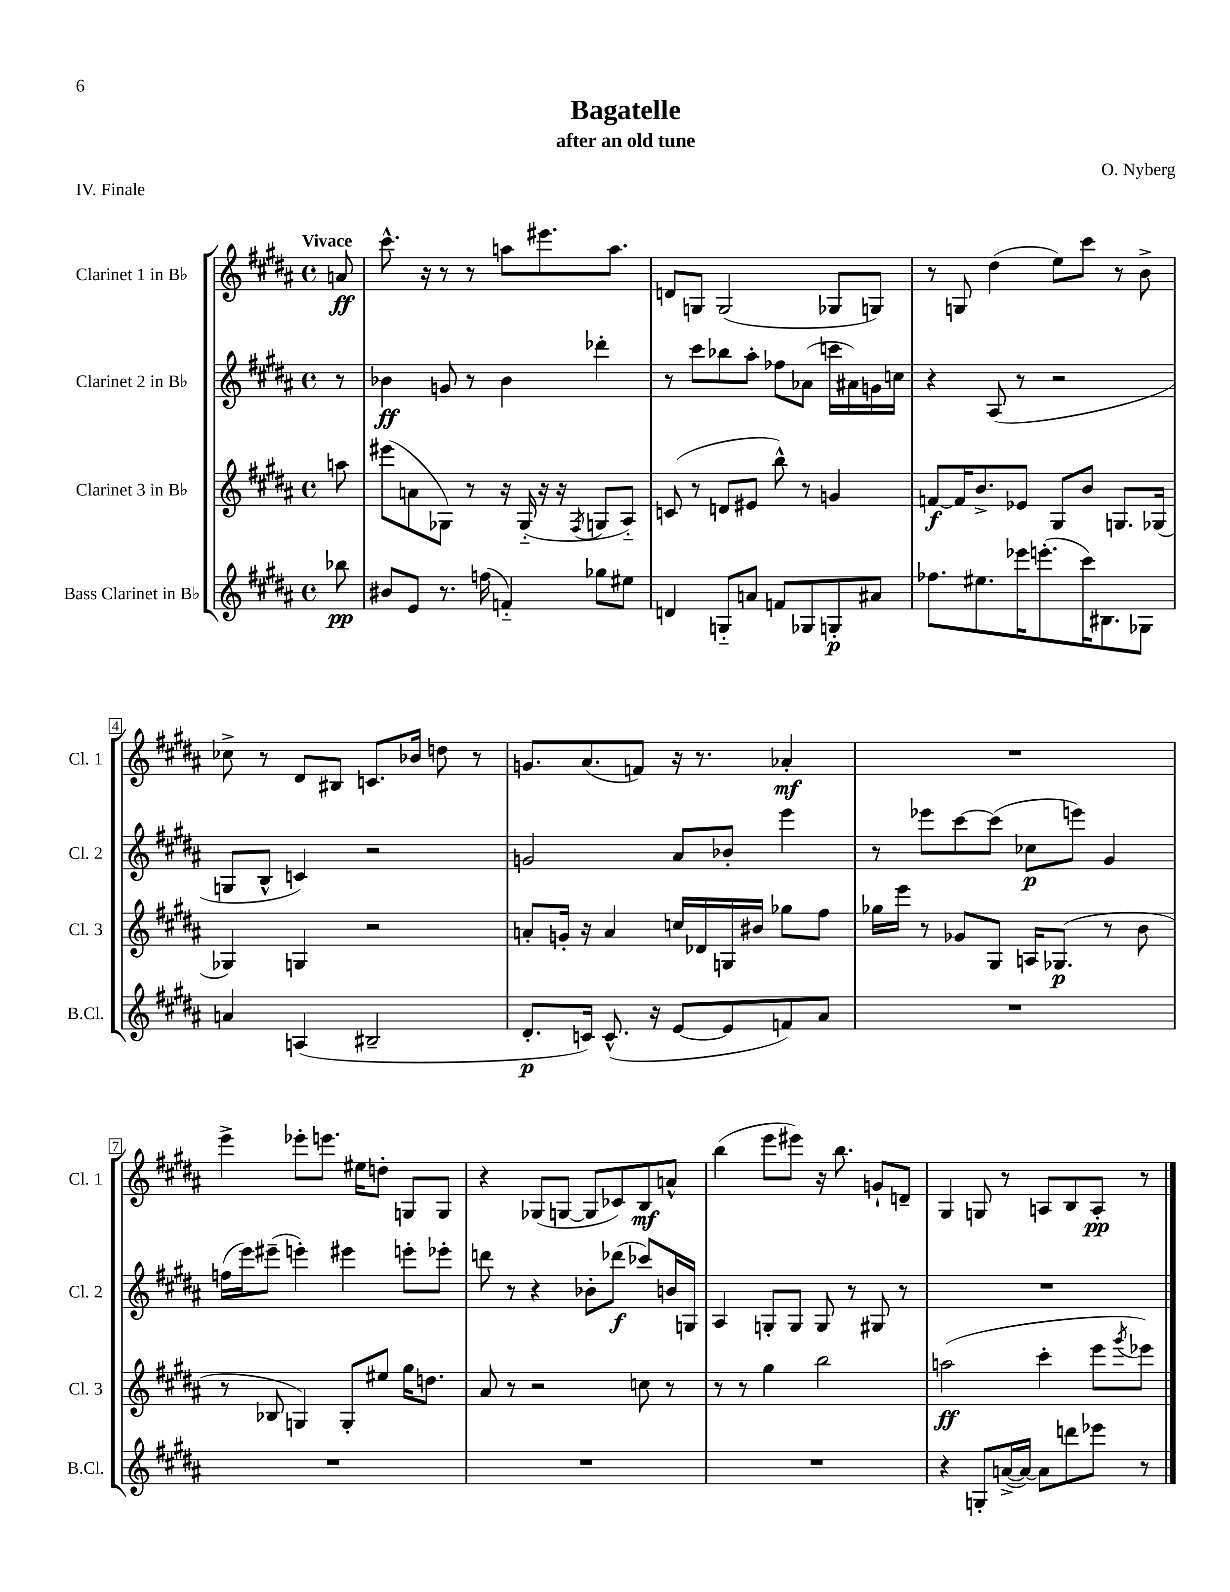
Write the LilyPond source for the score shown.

\header { title = "Bagatelle" composer = "O. Nyberg" subtitle = "after an old tune" piece = "IV. Finale" }
<<
\new StaffGroup <<
\new Staff = "s0" \with { instrumentName = "Clarinet 1 in Bb" shortInstrumentName = "Cl. 1" } {
    \clef treble \key b \major \defaultTimeSignature \time 4/4 \partial 8 \tempo "Vivace"
    a'8\ff |
    cis'''8.-^ r16 r8 r8 a''8 eis'''8. a''8. |
    d'8 g8 g2( ges8 g8) |
    r8 g8 dis''4( e''8) cis'''8 r8 b'8-> |
    ces''8-> r8 dis'8 bis8 c'8. bes'16 d''8 r8 |
    g'8. ais'8.( f'8) r16 r8. aes'4-.\mf |
    R1 |
    e'''4-> ees'''8-. e'''8. eis''16 d''8-. g8 g8 |
    r4 ges8( g8~ g8 ces'8) b8\mf a'8-^ |
    b''4( e'''8 eis'''8) r16 b''8. g'8-! d'8-- |
    gis4 g8 r8 a8 b8 a8-.\pp r8 \bar "|." |
}
\new Staff = "s1" \with { instrumentName = "Clarinet 2 in Bb" shortInstrumentName = "Cl. 2" } {
    \clef treble \key b \major \defaultTimeSignature \time 4/4 \partial 8
    r8 |
    bes'4\ff g'8 r8 bes'4 des'''4-. |
    r8 cis'''8 bes''8 ais''8-. fes''8 aes'8( c'''16 ais'16) g'16 c''16 |
    r4 ais8( r8 r2 |
    g8 b8-^ c'4) r2 |
    g'2 ais'8 bes'8-. e'''4 |
    r8 ees'''8 cis'''8~ cis'''8( ces''8\p e'''8) gis'4 |
    f''16( e'''16) eis'''8--( e'''4-.) eis'''4 e'''8-. ees'''8-. |
    d'''8 r8 r4 bes'8-. des'''8\f( ces'''8) b'16 g16 |
    ais4 g8-. g8 g8 r8 gis8 r8 |
    R1 \bar "|." |
}
\new Staff = "s2" \with { instrumentName = "Clarinet 3 in Bb" shortInstrumentName = "Cl. 3" } {
    \clef treble \key b \major \defaultTimeSignature \time 4/4 \partial 8
    a''8 |
    eis'''8( a'8 ges8) r8 r16 ges16-_( r16 r16 \acciaccatura { fis8 } g8 ais8-_) |
    c'8( r8 d'8 eis'8 b''8-^) r8 g'4 |
    f'8~\f f'16 b'8.-> ees'8 gis8 b'8 g8. ges16( |
    ges4) g4 r2 |
    a'8-. g'16-. r16 a'4 c''16 des'16 g16 bis'16 ges''8 fis''8 |
    ges''16 e'''16 r8 ges'8 gis8 a16 ges8.\p( r8 b'8 |
    r8 bes8 g4) g8-. eis''8 gis''16 d''8. |
    ais'8 r8 r2 c''8 r8 |
    r8 r8 gis''4 b''2 |
    a''2\ff( cis'''4-. e'''8 \acciaccatura { gis'''8 } ees'''8) \bar "|." |
}
\new Staff = "s3" \with { instrumentName = "Bass Clarinet in Bb" shortInstrumentName = "B.Cl." } {
    \clef treble \key b \major \defaultTimeSignature \time 4/4 \partial 8
    bes''8\pp |
    bis'8 e'8 r8. f''16( f'4-_) ges''8 eis''8 |
    d'4 g8-_ a'8 f'8 ges8 g8-.\p ais'8 |
    fes''8. eis''8. ees'''16 e'''8.-.( cis'''16) bis8. ges8 |
    a'4 a4( bis2-- |
    dis'8.-.\p c'16) c'8.-^( r16 e'8~ e'8 f'8) ais'8 |
    R1 |
    R1 |
    R1 |
    R1 |
    r4 g8-. a'16~->( a'16~) a'8 d'''8 ees'''8 r8 \bar "|." |
}
>>
>>
\layout { \context { \Score \override BarNumber.stencil = #(make-stencil-boxer 0.1 0.3 ly:text-interface::print) } }
